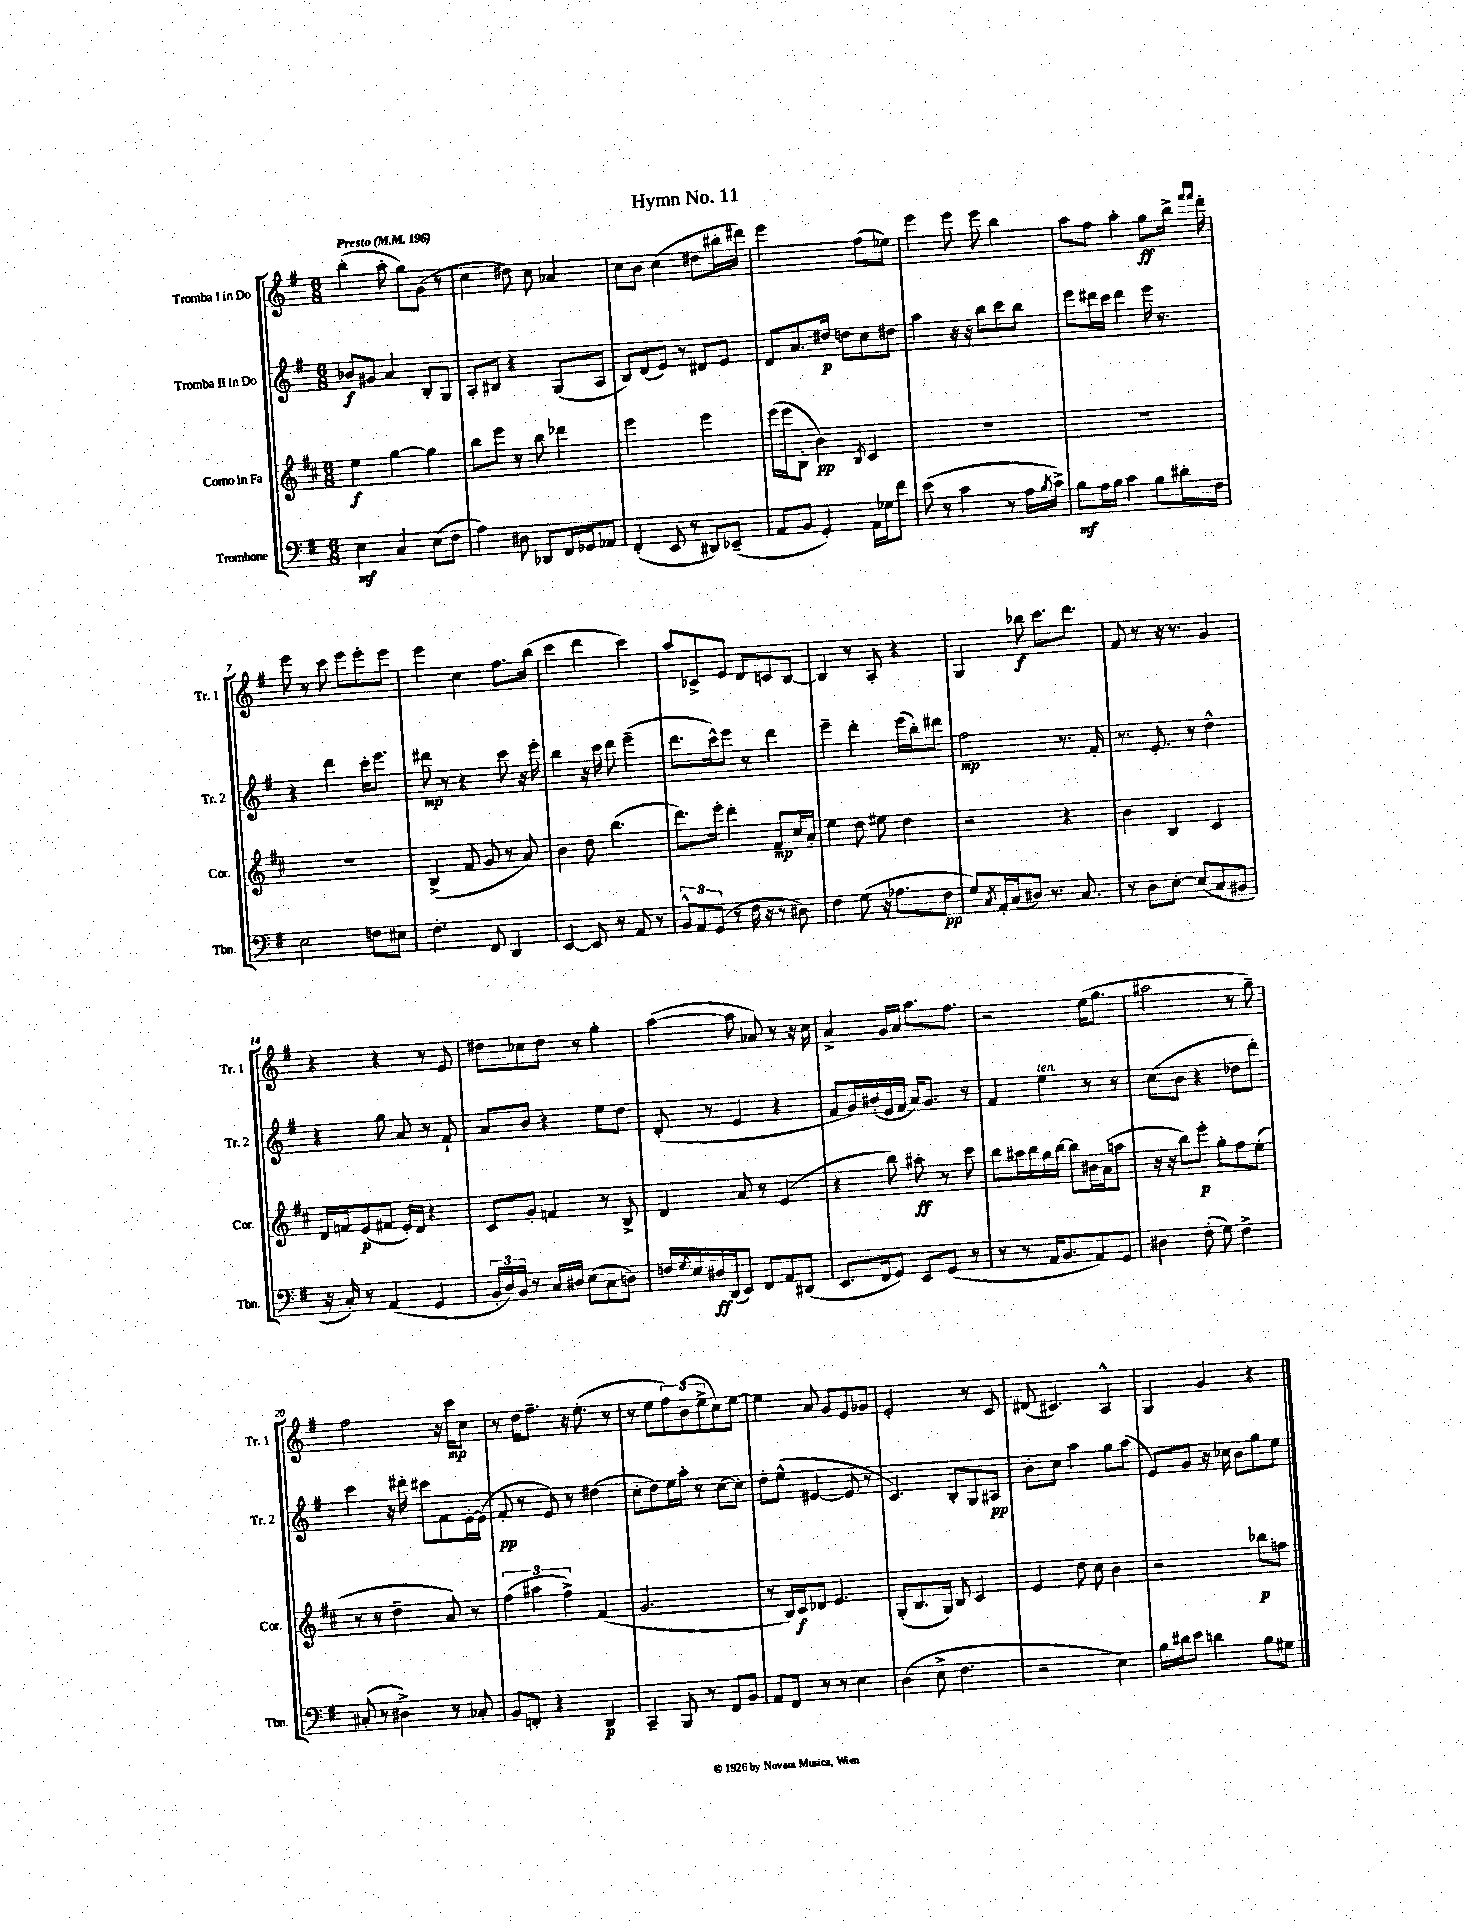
\header { title = "Hymn No. 11" }
<<
\new StaffGroup <<
\new Staff = "s0" \with { instrumentName = "Tromba I in Do" shortInstrumentName = "Tr. 1" } {
    \clef treble \key g \major \numericTimeSignature \time 6/8 \tempo "Presto" 4 = 196
    b''4-.( a''8-. g''8) g'8( r8 |
    c''4 dis''8) c''8 aes'4 |
    c''8 b'8 c''4( dis''8 bis''16-. dis'''16) |
    e'''2 fis''8( ees''8) |
    e'''4 e'''8 e'''8 b''4 |
    a''8 fis''8 a''4-. g''8\ff b''16-> \grace { fis'''16 fis'''16 } d'''16-. |
    e'''8 r8 c'''8 e'''8 e'''8-. e'''8 |
    e'''4 c''4 fis''8. b''16( |
    c'''4 d'''4 c'''4) |
    a''8 ces'8-> e'8 d'8 c'8 b8~ |
    b4 r8 a8-. r4 |
    g4 bes''8\f c'''8. d'''8. |
    fis'8 r8 r16 r8. g'4 |
    r4 r4 r8 e'8 |
    dis''8 ces''8 dis''8 r8 g''4-. |
    a''4~( a''8 aes'8) r8 r16 c''16 |
    a'4-> g'16 a'16 a''8. fis''8. |
    r2 e''16( g''8. |
    ais''2 r8 g''8--) |
    fis''2 r16 c'''16\mp c''8 |
    r8 d''16 fis''8.-- r16 e''8.-.( r8 |
    r8 e''8 \tuplet 3/2 { fis''8) b'8( e''8-> } c''8) e''8~ |
    e''4 a'8 g'8 e'8 ges'8 |
    e'2-. r8 c'8 |
    dis'8( cis'4.) a4-^ |
    g4 g'4 r4 \bar "|." |
}
\new Staff = "s1" \with { instrumentName = "Tromba II in Do" shortInstrumentName = "Tr. 2" } {
    \clef treble \key g \major \numericTimeSignature \time 6/8
    bes'8\f gis'8 a'4 b8-. g8 |
    a8-. bis8 r4 g8( a8 |
    b8) d'8( e'8) r8 dis'8 e'8 |
    d'8 a'8. dis''16\p d''8 c''8 dis''8 |
    a''4 r16 r16 b''8 c'''8 b''8 |
    e'''8 dis'''16 c'''16 dis'''4 e'''16 r8. |
    r4 d'''4 c'''16-. e'''8. |
    dis'''8\mp r8 r4 c'''8 r16 e'''16-. |
    b''4 r16 c'''16 d'''8 e'''4--( |
    d'''8. c'''16-^) e'''8 r8 d'''4 |
    e'''4-- d'''4-. e'''16( b''16-.) dis'''8 |
    fis''2\mp r8. fis'16-. |
    r8. e'8.-. r8 d''4-^ |
    r4 g''8 a'8 r8 fis'8-! |
    a'8 b'8 r4 e''8 d''8 |
    d'8-.( r8 e'4 r4 |
    fis'8 g'16) bis'16-.( e'16 fis'16 a'16) g'8. r8 |
    fis'4 e''4^\markup { \italic "ten." } r8 r8 |
    c''8( b'8 r4 des''8 d'''8-.) |
    c'''4 r16 dis'''16-. cis'''8 fis'8 e'16~-. e'16( |
    fis'8-.\pp r8 e'8) r8 dis''4( |
    c''8-. d''8) e''16 a''16-. r8 c''8~ c''8-. |
    d''8-. e''8-^( eis'4~ eis'8 r8 |
    c'4.) b8-. g8 ais8\pp |
    b'8-. c''8 a''4 g''8 a''8( |
    e'8) g'8 r16 ces''16 b'8 g''8 e''8 \bar "|." |
}
\new Staff = "s2" \with { instrumentName = "Corno in Fa" shortInstrumentName = "Cor." } {
    \clef treble \key d \major \numericTimeSignature \time 6/8
    e''4\f g''4~ g''4 |
    b''8 e'''8 r8 b''8 des'''4 |
    e'''2 e'''4 |
    e'''16( e'''16 b8-. b'4\pp) \acciaccatura { b8 } cis'4 |
    R2. |
    R2. |
    R2. |
    b4->( fis'8 g'8 r8 a'8) |
    b'4 d''8 b''4.( |
    d'''8.) e'''16-. d'''4-. fis'8\mp cis''16 a'16-. |
    e''4 d''8 eis''8 d''4 |
    r2 r4 |
    b'4 b4 cis'4 |
    d'16 f'16 e'8\p( fis'8 e'16-.) d'16 r4 |
    cis'8 g'8-. f'4 r8 b8-> |
    d'4 a'8 r8 e'4( |
    r4 b''8) ais''8-.\ff r8 cis'''8 |
    b''8 ais''16 b''16 g''16 b''16~ b''8 bis'16 a'16( a''8 |
    r16 r16 b''8) e'''8-.\p g''8-. fis''8 e''8-.( |
    r8 r8 d''4-- a'8) r8 |
    \tuplet 3/2 { fis''4( ais''4 fis''4->) } fis'4( |
    g'2. |
    r8 b16) cis'16\f des'8 e'4. |
    g8-.( b8. g16) b8 cis'4 |
    e'4 d''8 cis''8 b'4 |
    r2 bes''8\p f''8 \bar "|." |
}
\new Staff = "s3" \with { instrumentName = "Trombone" shortInstrumentName = "Tbn." } {
    \clef bass \key g \major \numericTimeSignature \time 6/8
    e4\mf c4 e8( fis8 |
    a4) dis8 des,8 fis,16 ges,16 aes,8 |
    fis,4-.( e,8 r8 dis,8) ees,8--( |
    a,8 b,8 g,4-.) a,16 ges16 fis'8 |
    e'8( r8 c'4 r8 a16 \acciaccatura { b8 } c'16->) |
    b8\mf a16 b16 c'4 b8 dis'16-. fis16 |
    e2 f8 eis8 |
    fis4.-. fis,8 d,4 |
    e,4~ e,8 r8 a,8 r8 |
    \tuplet 3/2 { b,8-^ a,8 g,8( } r8 fis16 r16 r8 dis8) |
    fis4 g8( r16 aes8. fis8\pp |
    g8) \acciaccatura { c8 } a,16-. c16( dis8) r8. c8. |
    r8 d8 e8~-. e8( c8 bis,8 |
    r16 c16-.) r8 a,4( g,4 |
    \tuplet 3/2 { b,16-. d16) b,16 } r8 c16 dis16 e8( c8 d8) |
    f16 \acciaccatura { g8 } e16 dis16\ff d,16( e,8) fis,8 a,8 dis,8( |
    e,8. fis,16 g,8) e,8 g,8( r8 |
    r8 r8 a,16 b,8. a,8) g,8 |
    dis4 fis8-.( g8) fis4-> |
    cis8-.( r8 dis4->) r8 ces8-. |
    b,8 f,8-. r4 d,4\p |
    c,4-- b,,8 r8 fis,8 b,8 |
    a,8 fis,8 r8 r8 e4 |
    d4( e8-> fis4. |
    r2 e4) |
    b16 dis'16 e'8 d'4 b8 gis8 \bar "|." |
}
>>
>>
